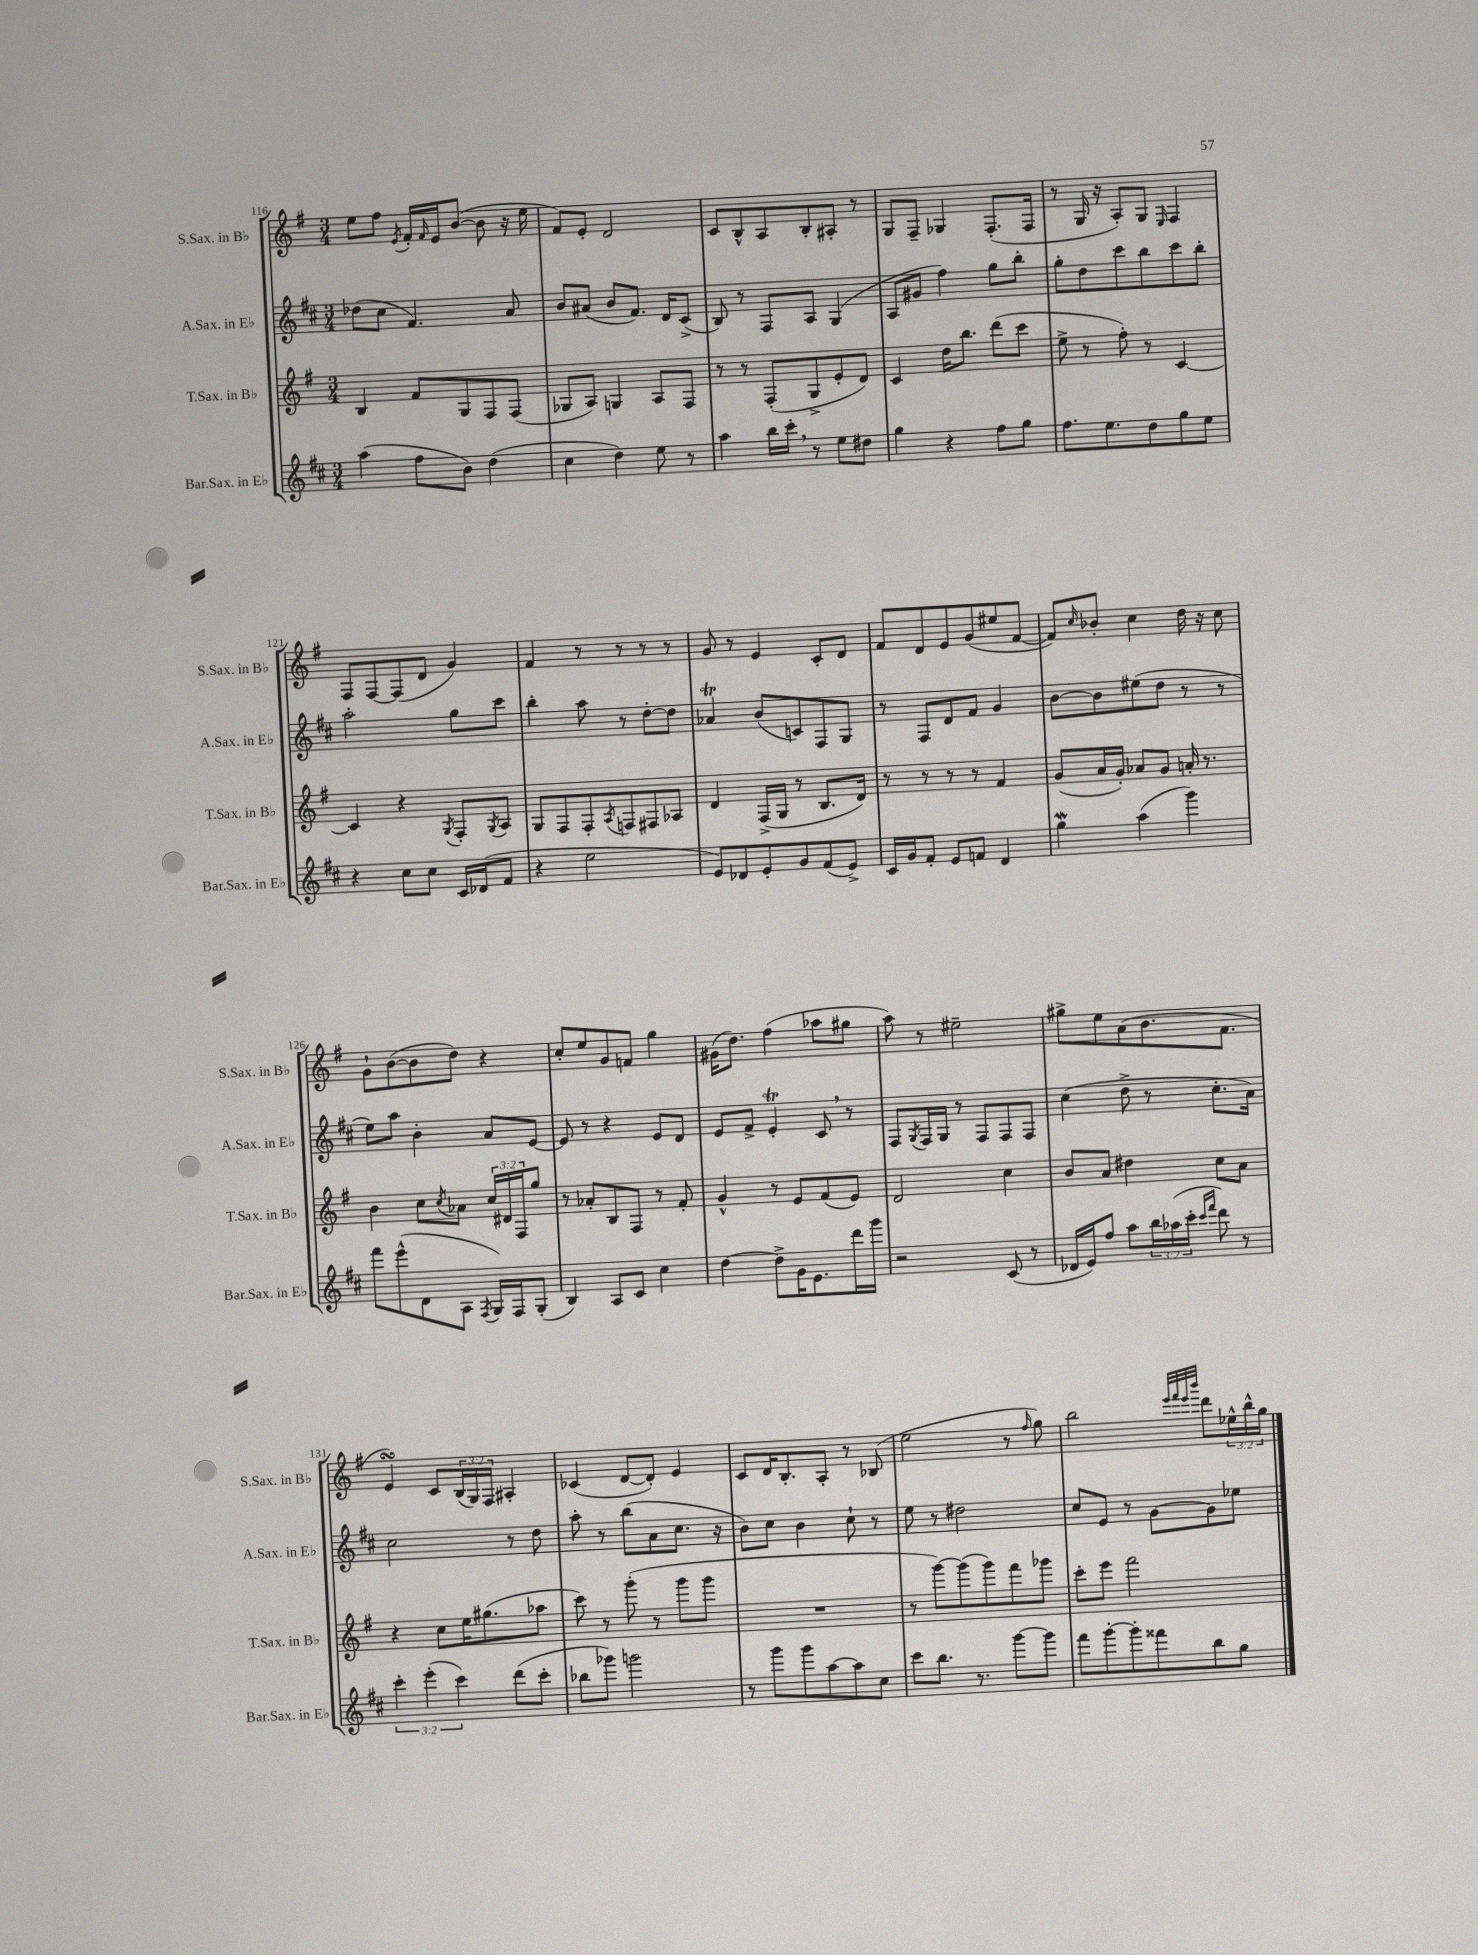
<<
\new StaffGroup <<
\new Staff = "s0" \with { instrumentName = "S.Sax. in Bb" shortInstrumentName = "S.Sax. in Bb" } {
    \clef treble \key g \major \numericTimeSignature \time 3/4 \override Staff.TupletNumber.text = #tuplet-number::calc-fraction-text
    e''8 fis''8 \acciaccatura { e'8 } fis'16-. \grace { fis'16 } e'16 b'8~( b'8 r16 e''16 |
    fis'8) e'8-. d'2 |
    c'8 b8-^ a8 b8-. ais8-. r8 |
    g8 fis8-- ges4 fis8.-.( fis16 |
    r8 g16 r16 a8-.) g8 \grace { e16 } fis4 |
    fis8 fis8~ fis8( d'8 g'4) |
    fis'4 r8 r8 r8 r8 |
    g'8 r8 e'4 c'8-. d'8 |
    fis'8 d'8 e'8 g'8( eis''8 fis'8~ |
    fis'8) \grace { c''16 } bes'8-. c''4 d''16 r16 c''8 |
    g'8-! b'8~( b'8 d''8) r4 |
    c''8-. e''8 g'8 f'8 g''4 |
    gis'16( d''8.) fis''4( aes''8 gis''8 |
    a''8) r8 eis''2-- |
    gis''8-> e''8 a'8( b'8. fis'8. |
    e'4\turn) c'8 \tuplet 3/2 { b16( g16) fis16 } ais4-. |
    ces'4( d'8~ d'8-.) e'4 |
    c'8 d'16 b8.-. a8-. r8 bes8( |
    e''2 r8 \grace { fis''16 } g''8) |
    b''2 \grace { e'''32 fis'''32 e'''32 b'''32 } d'''8 \tuplet 3/2 { ees''16-^ b''16-^ g''16 } \bar "|." |
}
\new Staff = "s1" \with { instrumentName = "A.Sax. in Eb" shortInstrumentName = "A.Sax. in Eb" } {
    \clef treble \key d \major \numericTimeSignature \time 3/4
    des''8( cis''8 fis'4.) a'8 |
    b'8 ais'8( b'8 fis'8.) d'16 cis'8->( |
    b8) r8 fis8 a8 g4( |
    a8 gis'8 fis''4) g''8 b''8-. |
    g''8-. d''8 cis'''8 b''8 cis'''8 b''8-. |
    a''2-. g''8 cis'''8 |
    b''4-. a''8 r8 d''8~-. d''8 |
    aes'4\trill b'8( c'8) fis8 g8 |
    r8 fis8 d'8 fis'8 g'4 |
    b'8~ b'8 eis''8( d''8 r8 r8 |
    e''8) a''8 b'4-. a'8 e'8~ |
    e'8 r8 r4 e'8 d'8 |
    e'8 fis'8-> e'4-.\trill cis'8 \breathe r8 |
    fis8 \acciaccatura { g8 } fis16 g16 r8 fis8 fis8 fis8 |
    cis''4( d''8-> r8 cis''8.-. a'16) |
    cis''2 r8 d''8 |
    a''8-. r8 b''8( a'8 cis''8. r16 |
    b'8) cis''8 b'4 cis''8-! r8 |
    e''8 r8 dis''2 |
    cis''8 e'8 r8 g'8~ g'8 ees''8 \bar "|." |
}
\new Staff = "s2" \with { instrumentName = "T.Sax. in Bb" shortInstrumentName = "T.Sax. in Bb" } {
    \clef treble \key g \major \numericTimeSignature \time 3/4 \override Staff.TupletNumber.text = #tuplet-number::calc-fraction-text
    b4 fis'8 g8 fis8 fis8( |
    ges8 a8) g4 a8 fis8 |
    r8 r8 fis8-.( g8-> e'8-. d'8) |
    c'4 d''16 b''8. d'''8( c'''8 |
    e''8-> r8 fis''8-.) r8 c'4~ |
    c'4 r4 \acciaccatura { g8 } fis8-. \acciaccatura { g8 } a8 |
    g8 fis8 fis8-. \acciaccatura { a8 } f8 fis8 aes8 |
    d'4 fis16->( g16 r8 b8. d'16) |
    r8 r8 r8 r8 fis'4 |
    g'8( a'16 g'16-.) aes'8 g'8 a'16-. r8. |
    b'4 c''8 \acciaccatura { c''8 } aes'8 \tuplet 3/2 { c''16 dis'16 fis16 } g''8 |
    r8 aes'8-. b8 fis8 r8 fis'8-. |
    g'4-^ r8 e'8 fis'8( e'8) |
    d'2 c''4 |
    b'8 a'8 dis''4 c''8 a'8 |
    r4 c''8 e''16 gis''8.( aes''8 |
    c'''8) r8 g'''8-.( r8 g'''8 g'''8 |
    R2. |
    r8 g'''8~) g'''8( g'''8) fis'''8 ges'''8 |
    c'''8-. e'''8 fis'''2 \bar "|." |
}
\new Staff = "s3" \with { instrumentName = "Bar.Sax. in Eb" shortInstrumentName = "Bar.Sax. in Eb" } {
    \clef treble \key d \major \numericTimeSignature \time 3/4 \override Staff.TupletNumber.text = #tuplet-number::calc-fraction-text
    a''4( fis''8 b'8) d''4( |
    cis''4 d''4) e''8 r8 |
    a''4 b''16 cis'''16-. \breathe r8 e''8 dis''8 |
    g''4 r4 fis''8 g''8 |
    fis''8. e''8. d''8 g''8 e''8 |
    r4 cis''8 cis''8 cis'16 des'16( fis'8 |
    r4 e''2 |
    e'8) des'8 e'8-. g'8 fis'8( e'8->) |
    cis'16 g'16 fis'8-. e'8 f'8 d'4 |
    g''4\mordent a''4( g'''4) |
    fis'''8 e'''8-^( d'8 a8 \acciaccatura { fis8 } g16) fis16 g8-.( |
    b4) a8 cis'8 cis''4 |
    d''4~ d''8-> g'16 e'8. d'''16 g'''16 |
    r2 cis'8( r8 |
    des'16 e'16) fis''8 a''8 \tuplet 3/2 { b''16 aes''16( cis'''16-. } \grace { cis'''16 fis'''16 } d'''8) r8 |
    \tuplet 3/2 { cis'''4-. e'''4-.( cis'''4) } d'''8( cis'''8-. |
    bes''8 ges'''8) g'''2 |
    r8 g'''8 g'''8 a''8~ a''8 cis''8 |
    cis'''8 b''8. r8. g'''8~ g'''8 |
    fis'''8 g'''8~-. g'''8-. fisis'''8 b''8 g''8 \bar "|." |
}
>>
>>
\layout { \context { \Score currentBarNumber = #116 } }
